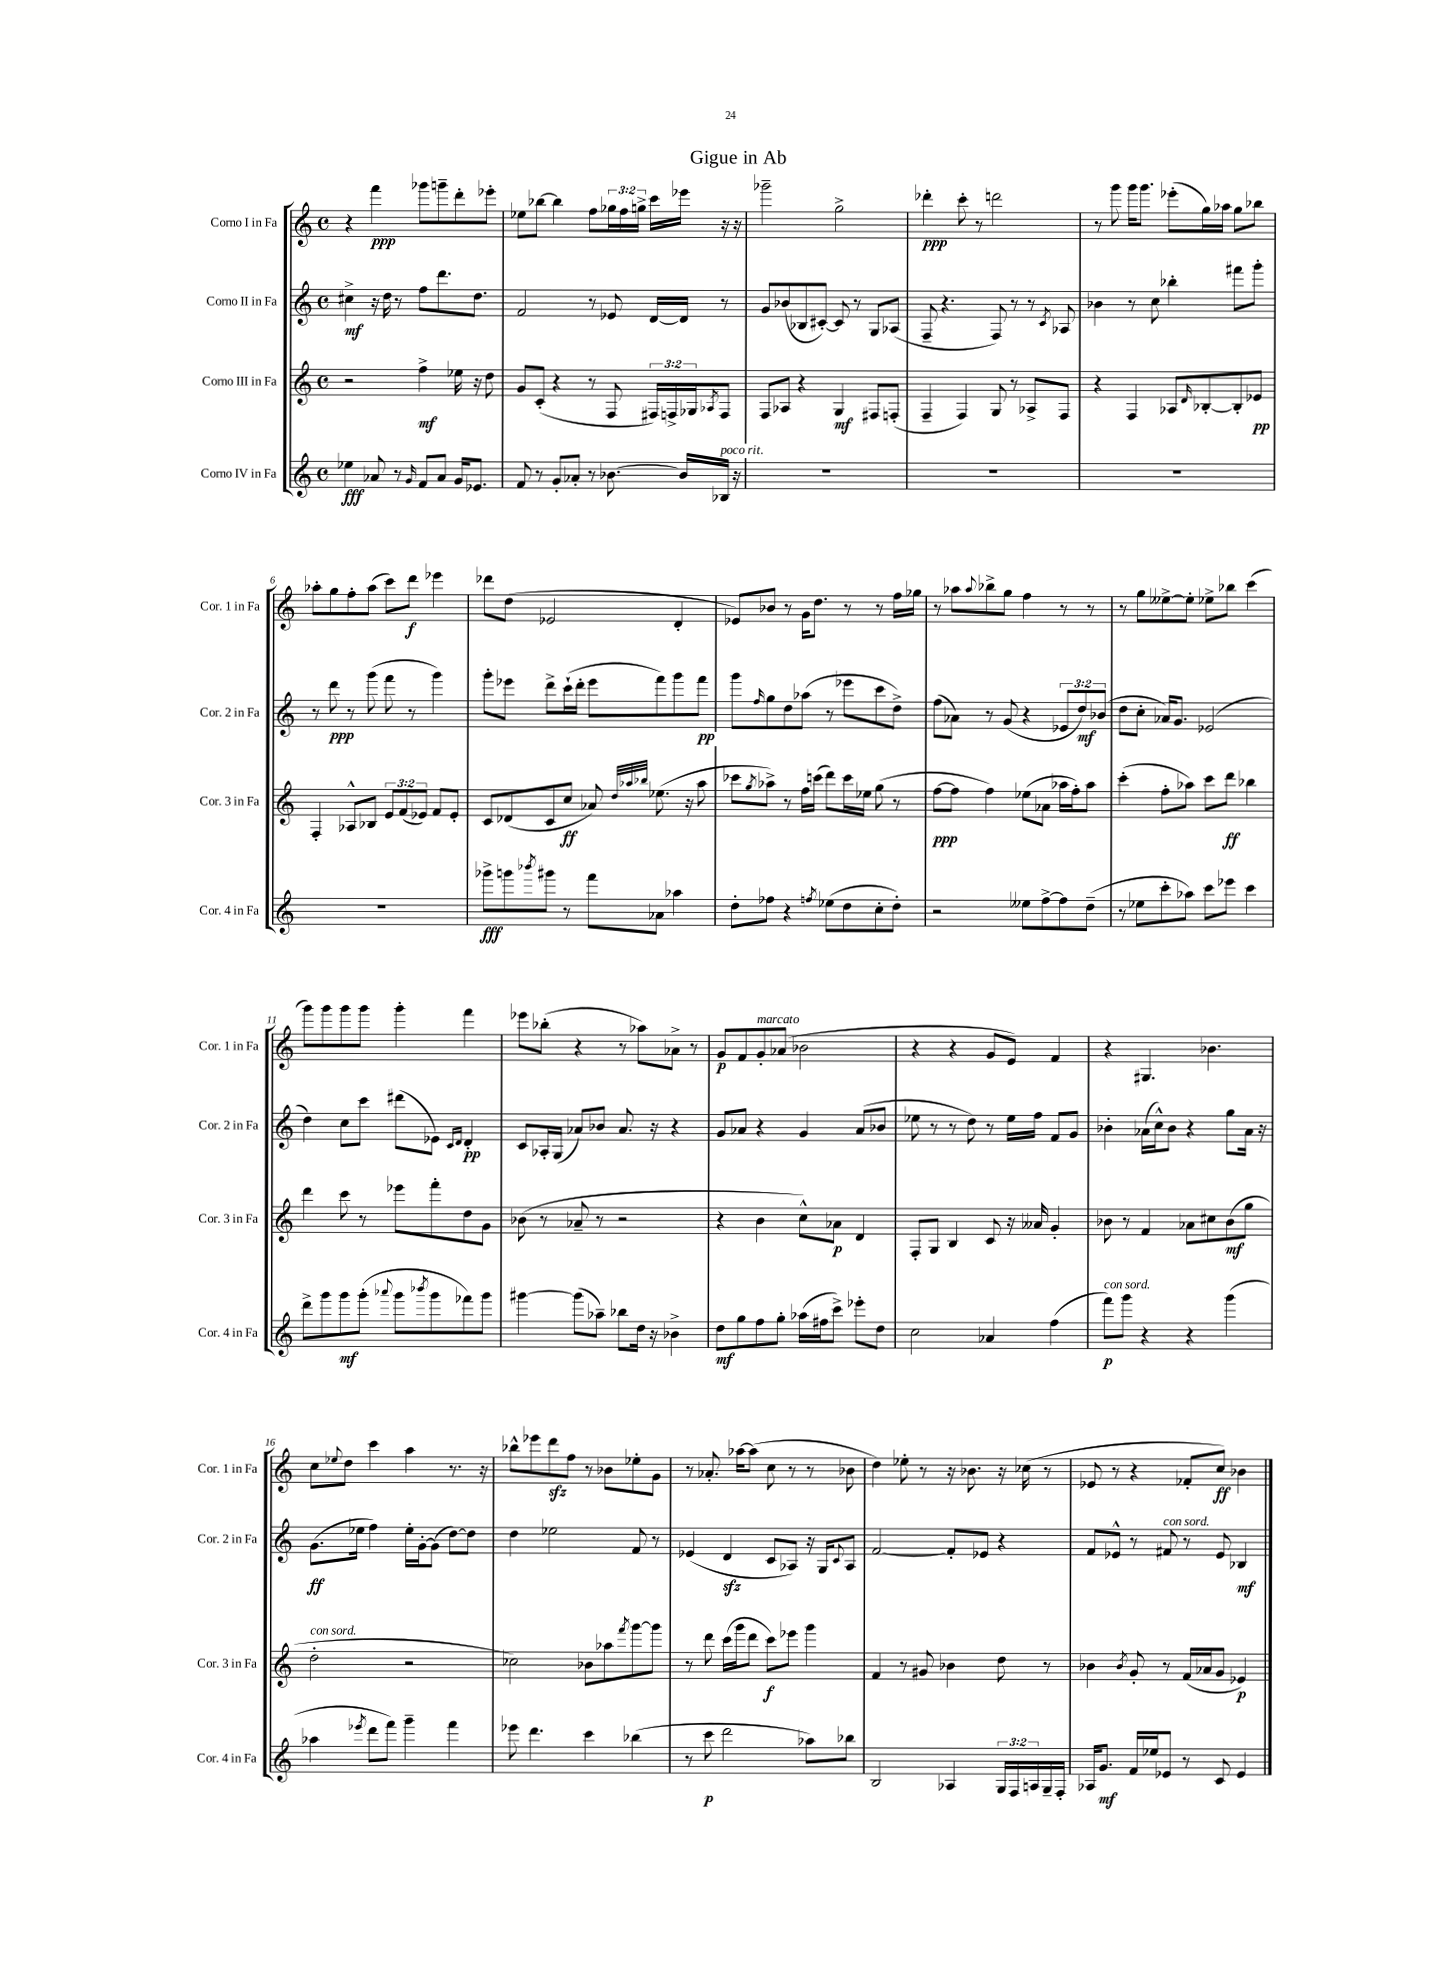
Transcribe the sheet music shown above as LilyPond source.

\header { title = "Gigue in Ab" }
<<
\new StaffGroup <<
\new Staff = "s0" \with { instrumentName = "Corno I in Fa" shortInstrumentName = "Cor. 1 in Fa" } {
    \clef treble \key c \major \defaultTimeSignature \time 4/4 \override Staff.TupletNumber.text = #tuplet-number::calc-fraction-text
    r4 f'''4\ppp ges'''8 g'''8-- d'''8-. ees'''8-. |
    ees''8 bes''8~ bes''4 f''8 \tuplet 3/2 { ges''16 f''16 g''16-> } c'''16 ees'''16 r16 r16 |
    ges'''2-- g''2-> |
    des'''4-.\ppp c'''8-. r8 d'''2 |
    r8 g'''8 g'''16 g'''8. ees'''8-.( g''16) aes''16 g''8 bes''8 |
    aes''8-. g''8 f''8-. aes''8( c'''8) d'''8\f ees'''4 |
    des'''8 d''8( ees'2 d'4-. |
    ees'8) bes'8 r8 g'16 d''8. r8 r8 f''16 ges''16 |
    r8 aes''8 \appoggiatura { aes''8 } bes''8-> g''8 f''4 r8 r8 |
    r8 g''8 eeses''8~-> eeses''8-. ees''8-> bes''8 c'''4( |
    g'''8) g'''8 g'''8 g'''8 g'''4-. f'''4 |
    ees'''8 bes''8-.( r4 r8 aes''8) aes'8-> r8 |
    g'8\p f'8 g'8-.^\markup { \italic "marcato" } aes'8( bes'2 |
    r4 r4 g'8 e'8) f'4 |
    r4 gis4. bes'4. |
    c''8 \appoggiatura { ees''8 } d''8 c'''4 a''4 r8. r16 |
    bes''8-^ ees'''8 d'''8\sfz f''8 r8 bes'8 ees''8-. g'8 |
    r8 aes'8.-. aes''16~ aes''8( c''8 r8 r8 bes'8 |
    d''4) ees''8-. r8 r16 bes'8. r16 ces''16( r8 |
    ees'8 r8 r4 fes'8-. c''8\ff) bes'4 \bar "|." |
}
\new Staff = "s1" \with { instrumentName = "Corno II in Fa" shortInstrumentName = "Cor. 2 in Fa" } {
    \clef treble \key c \major \defaultTimeSignature \time 4/4 \override Staff.TupletNumber.text = #tuplet-number::calc-fraction-text
    cis''4->\mf r16 d''16 r8 f''8 d'''8. d''8. |
    f'2 r8 ees'8 d'16~ d'16 r8 |
    g'8 bes'8( bes8 cis'8~-.) cis'8 r8 g8 aes8( |
    f8-- r4. f8) r8 r8 \acciaccatura { c'8 } aes8 |
    bes'4 r8 c''8 bes''4-. fis'''8 g'''8-. |
    r8 d'''8\ppp r8 g'''8( f'''8 r8 g'''4) |
    g'''8-. ees'''8 d'''8-> c'''16-!( d'''16-. ees'''8 f'''8) g'''8 f'''8\pp |
    g'''8 \grace { f''16 } g''8 d''8 aes''8( r8 ees'''8 c'''8 d''8->) |
    f''8( aes'8) r8 g'8( r4 \tuplet 3/2 { ees'8 d''8\mf) bes'8( } |
    d''8 c''8-. aes'16) g'8. ees'2( |
    d''4) c''8 c'''8 dis'''8( ees'8) \grace { c'16 d'16 } d'4-.\pp |
    c'8 aes16-. g16( aes'8) bes'8 aes'8. r16 r4 |
    g'8 aes'8 r4 g'4 aes'8( bes'8 |
    ees''8 r8 r8 d''8) r8 ees''16 f''16 f'8 g'8 |
    bes'4-. aes'16( c''16-^) bes'8 r4 g''8 aes'16 r16 |
    g'8.\ff( ees''16 f''4) ees''16-. g'16~-. g'8( d''8~) d''8 |
    d''4 ees''2 f'8 r8 |
    ees'4( d'4\sfz c'8 aes8) r16 g16 \appoggiatura { c'8 } aes8 |
    f'2~ f'8-. ees'8 r4 |
    f'8 ees'8-^ r8 fis'8^\markup { \italic "con sord." } r8 ees'8 bes4\mf \bar "|." |
}
\new Staff = "s2" \with { instrumentName = "Corno III in Fa" shortInstrumentName = "Cor. 3 in Fa" } {
    \clef treble \key c \major \defaultTimeSignature \time 4/4 \override Staff.TupletNumber.text = #tuplet-number::calc-fraction-text
    r2 f''4->\mf ees''16 r16 d''8 |
    g'8 c'8-.( r4 r8 f8 \tuplet 3/2 { fis16) f16-> ges16 } \acciaccatura { aes8 } f8 |
    f8 aes8 r4 g4\mf fis8 f8-.( |
    f4-- f4) g8 r8 aes8-> f8 |
    r4 f4 aes8 \grace { d'16 } bes8~-. bes8-. ees'8\pp |
    f4-. aes8-^ bes8 \tuplet 3/2 { e'8 f'8( ees'8) } f'8 ees'8-. |
    c'8 des'8( c'8 c''8\ff aes'8) \grace { d''32 aes''32 bes''32 } ees''8.( r16 aes''8 |
    ces'''8 \acciaccatura { g''8 } aes''8->) r8 f''16 c'''16( d'''8) c'''16 ees''16 g''8( r8 |
    f''8~\ppp f''8 f''4) ees''8( aes'8 aes''16 f''16-.) aes''8 |
    c'''4-.( f''8-. aes''8) c'''8 d'''8\ff bes''4 |
    d'''4 c'''8 r8 ees'''8 f'''8-. d''8 g'8 |
    bes'8( r8 aes'8-- r8 r2 |
    r4 b'4 c''8-^) aes'8\p d'4 |
    f8-. g8 b4 c'8 r16 aeses'16 g'4-. |
    bes'8 r8 f'4 aes'8 cis''8 bes'8\mf( g''8 |
    d''2-.^\markup { \italic "con sord." } r2 |
    ces''2) bes'8 aes''8 \acciaccatura { f'''8 } g'''8~ g'''8 |
    r8 d'''8 c'''16( g'''16 d'''8 c'''8\f) ees'''8 g'''4 |
    f'4 r8 gis'8 bes'4 d''8 r8 |
    bes'4 \acciaccatura { bes'8 } g'8-. r8 f'16( aes'16 g'8 ees'4\p) \bar "|." |
}
\new Staff = "s3" \with { instrumentName = "Corno IV in Fa" shortInstrumentName = "Cor. 4 in Fa" } {
    \clef treble \key c \major \defaultTimeSignature \time 4/4 \override Staff.TupletNumber.text = #tuplet-number::calc-fraction-text
    ees''4\fff aes'8 r8 \grace { g'16 } f'8 aes'8 g'16 ees'8. |
    f'8 r8 g'8-. aes'8-. r8 bes'8.~ bes'16 bes16^\markup { \italic "poco rit." } r16 |
    R1 |
    R1 |
    R1 |
    R1 |
    ges'''8->\fff g'''8 \acciaccatura { bes'''8 } gis'''8 r8 f'''8 aes'8 aes''4 |
    d''8-. fes''8 r4 \acciaccatura { f''8 } ees''8( d''8 c''8-. d''8-.) |
    r2 eeses''8 f''8~-> f''8 d''8--( |
    r8 ees''8 c'''8-. aes''8) c'''8 ees'''8 c'''4 |
    d'''8-> g'''8 g'''8\mf g'''8-.( \appoggiatura { aes'''8 } g'''8 \acciaccatura { bes'''8 } g'''8 fes'''8) g'''8 |
    gis'''4~ gis'''8( aes''8--) bes''8 d''16 r16 bes'4-> |
    d''8\mf g''8 f''8 g''8-. aes''16( fis''16 c'''8->) ees'''8-. d''8 |
    c''2 aes'4 f''4( |
    f'''8\p^\markup { \italic "con sord." }) g'''8 r4 r4 g'''4( |
    aes''4 \acciaccatura { ees'''8 } d'''8 f'''8) g'''4-- f'''4 |
    ees'''8 d'''4. c'''4 bes''4( |
    r8 c'''8\p d'''2 aes''8) bes''8 |
    b2 aes4 \tuplet 3/2 { g16 f16 a16 } g16-- f16-. |
    aes16 g'8.\mf f'16 ees''16 ees'8 r8 c'8 ees'4 \bar "|." |
}
>>
>>
